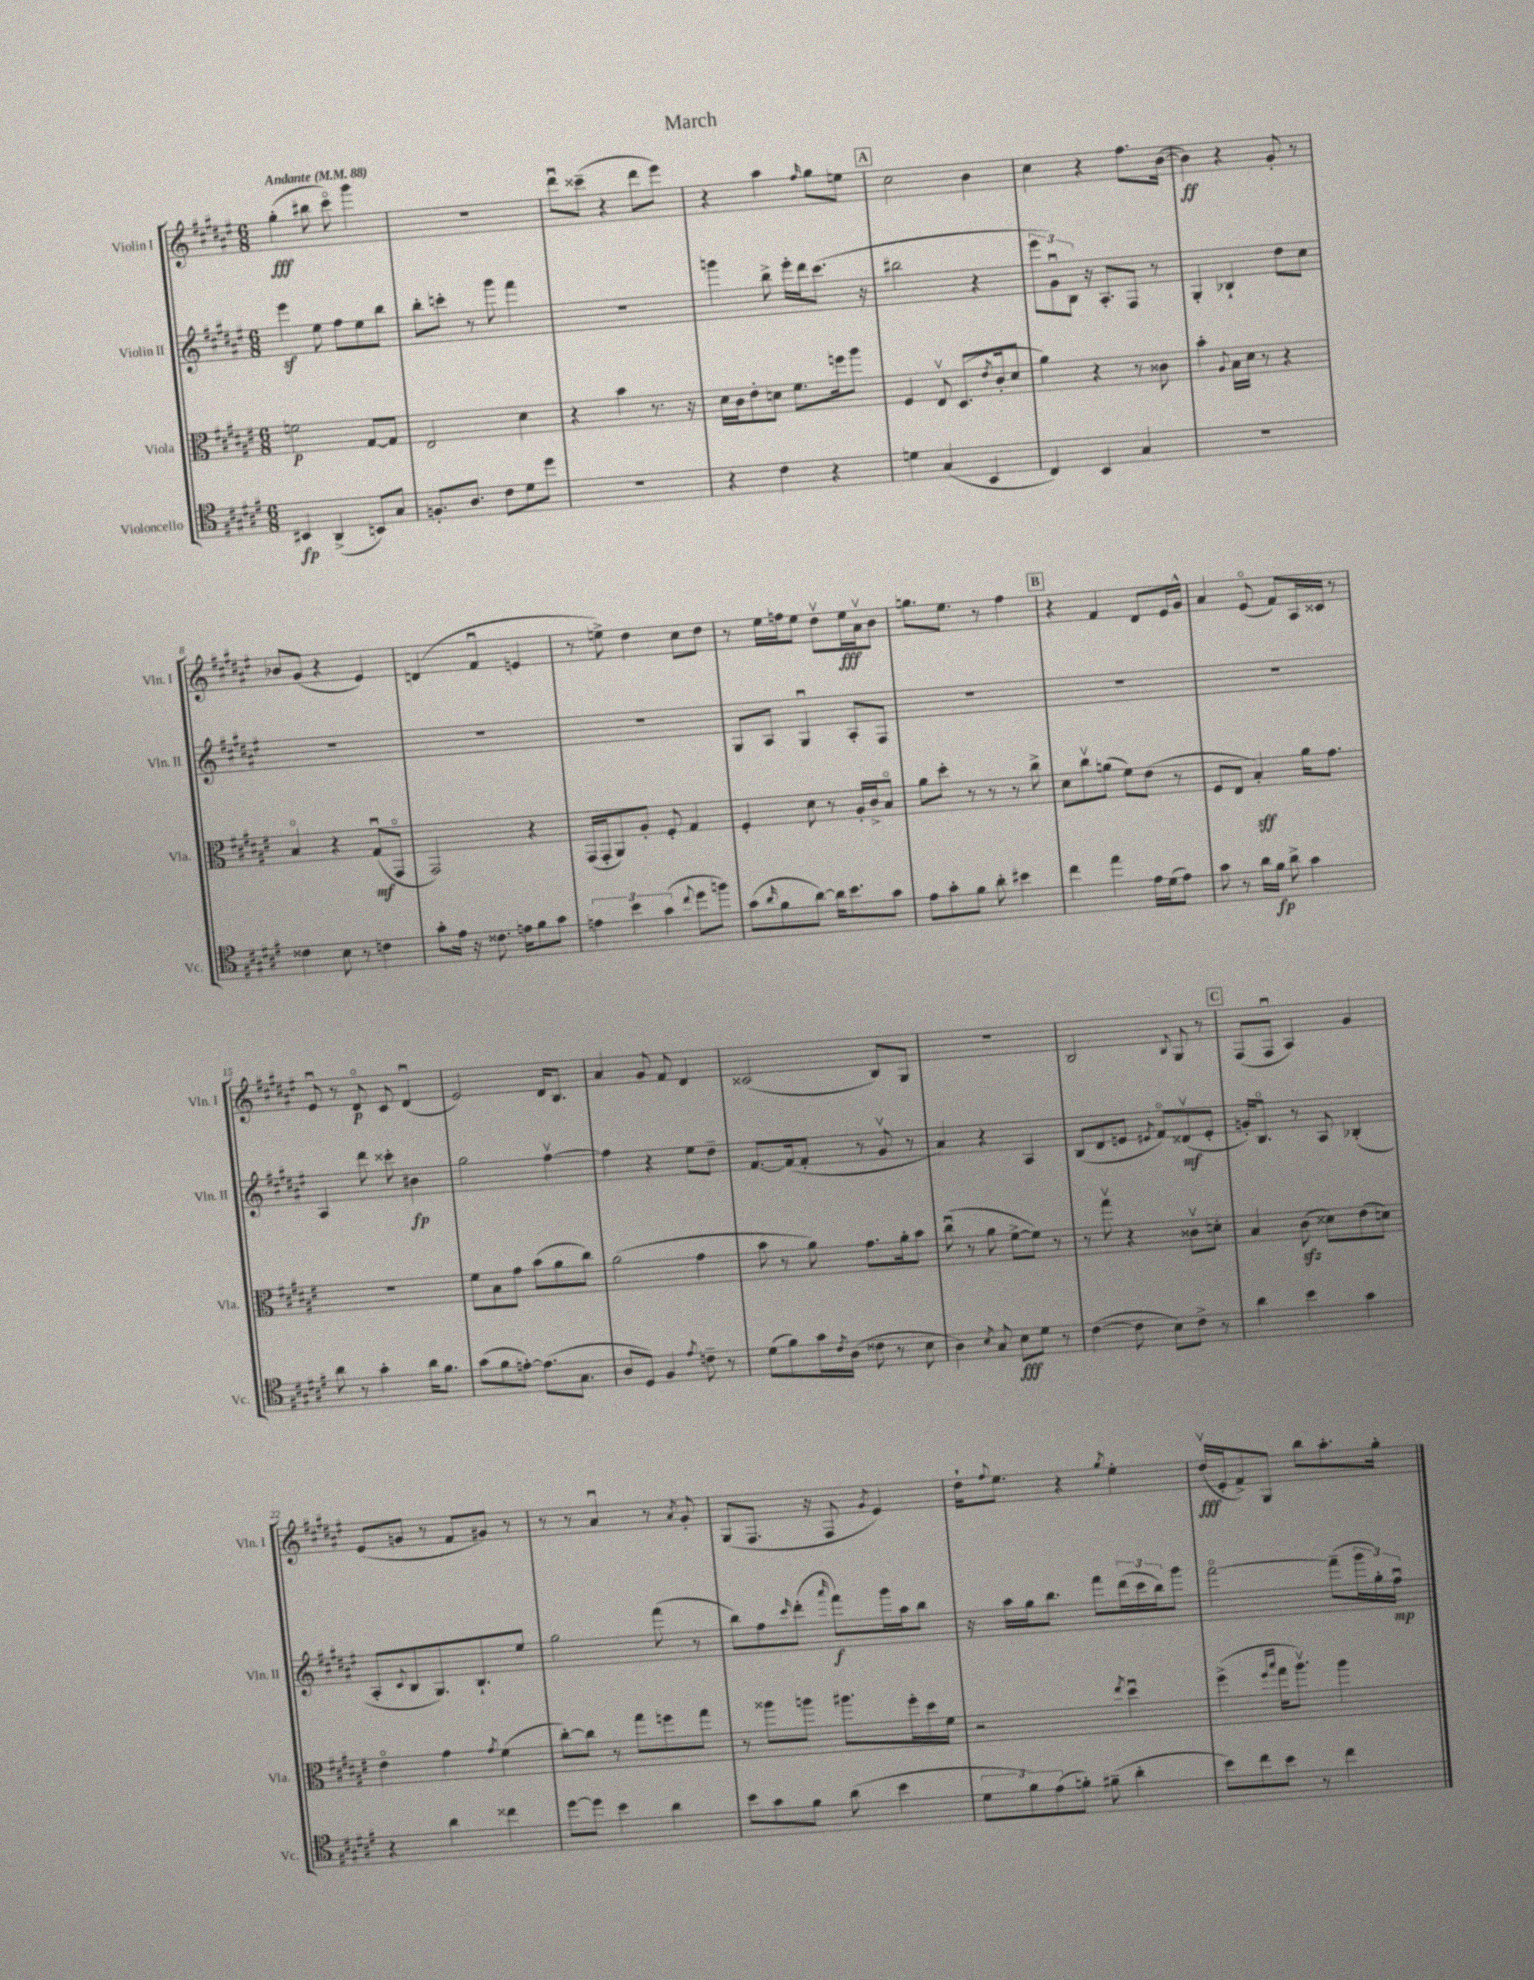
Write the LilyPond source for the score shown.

\header { title = "March" }
<<
\new StaffGroup <<
\new Staff = "s0" \with { instrumentName = "Violin I" shortInstrumentName = "Vln. I" } {
    \clef treble \key fis \major \numericTimeSignature \time 6/8 \tempo "Andante" 4 = 88
    gis''4-.\fff( bis''8 cis'''8\flageolet) gis'''4 |
    R2. |
    dis'''8\downbow cisis'''8--( r4 dis'''8 eis'''8) |
    r4 ais''4 \grace { fis''16 } gis''8 e''8 |
    \mark \markup { \box "A" } cis''2 b'4 |
    cis''4 r4 fis''8. b'16~( |
    b'4\ff) r4 gis'8-. r8 |
    bes'8 gis'8( r4 eis'4) |
    d'4( fis'4\downbow e'4 |
    r8 e''8->) dis''4 cis''8 dis''8 |
    r8 eis''16 f''16 eis''8 dis''8\upbow eis''16\fff ais'16\upbow b'8 |
    g''8. eis''8. r8 fis''4 |
    \mark \markup { \box "B" } r4 fis'4 dis'8 eis'16 gis'16-^ |
    ais'4 eis'8\flageolet( fis'8) ais16 cisis'16 r8 |
    eis'8\downbow r8 dis'8\flageolet\p cis'8 dis'4\downbow( |
    eis'2) dis'16 b8. |
    ais'4 gis'8 fis'8 dis'4 |
    cisis'2( b8) gis8 |
    R2. |
    b2 \appoggiatura { b8 } gis8 r8 |
    \mark \markup { \box "C" } fis8( fis8\downbow ais4) gis'4 |
    eis'8( g'8 r8 fis'8 gis'8) r8 |
    r8 r8 ais'4\downbow r8 \acciaccatura { ais'8 } gis'8-. |
    gis8( fis8. r16 fis8 \acciaccatura { gis'8 } eis'4) |
    dis''16-! \appoggiatura { fis''8 } eis''8. r4 \acciaccatura { gis''8 } eis''4-. |
    dis''16\upbow\fff( eis'16-. fis'8->) gis8 b''8 ais''8.-. gis''16-. \bar "|." |
}
\new Staff = "s1" \with { instrumentName = "Violin II" shortInstrumentName = "Vln. II" } {
    \clef treble \key fis \major \numericTimeSignature \time 6/8
    eis'''4\sf eis''8 fis''8 eis''8 b''8 |
    b''8-. c'''8-. r8 gis'''8 fis'''4 |
    R2. |
    g'''4 b''8-> eis'''16-. dis'''16 cis'''8.( r16 |
    \mark \markup { \box "A" } bis''2 r4 |
    \tuplet 3/2 { eis'''8 gis'8\downbow) b8 } r16 ais8.-. fis8 r8 |
    gis4-. bes4-! dis''8 cis''8 |
    R2. |
    R2. |
    R2. |
    gis8 ais8 gis4\downbow ais8-. fis8 |
    R2. |
    \mark \markup { \box "B" } R2. |
    R2. |
    ais4 dis'''8 cisis'''8-. bis'4\fp |
    gis''2 fis''4~\upbow |
    fis''4 r4 eis''8 dis''8-- |
    fis'8.~ fis'16( fis'8-. r8 gis'8\upbow r8 |
    ais'4) r4 ais4 |
    b8( dis'8 e'8 \acciaccatura { eis'8 } fis'8\flageolet) disis'8\upbow\mf( eis'8-. |
    \mark \markup { \box "C" } g'16-.) b8.\flageolet r8 ais8 bes4-.( |
    ais8-. \appoggiatura { cis'8 } b8 gis8.) b8.-! eis''8 |
    gis''2 fis'''8( r8 |
    b''8) fis''8 \grace { cis'''16 } dis'''8-.( \grace { ais'''16 } fis'''8\f) gis'''16 ais''16 b''8 |
    r16 ais''16 gis''16 b''8. fis'''8 \tuplet 3/2 { dis'''16( cis'''16 b''16) } gis'''8 |
    fis'''2~\flageolet fis'''8--( \tuplet 3/2 { gis'''16 gis''16-.) fis''16\downbow\mp } \bar "|." |
}
\new Staff = "s2" \with { instrumentName = "Viola" shortInstrumentName = "Vla." } {
    \clef alto \key fis \major \numericTimeSignature \time 6/8
    f'2\p gis8~ gis8 |
    eis2 dis'4 |
    r4 b'4 r8. r16 |
    dis'16 cis'16 eis'8-. d'8 fis'8. f''16 ais''8 |
    \mark \markup { \box "A" } fis4 eis8\upbow dis8.( \acciaccatura { eis'8 } cis'16-. dis'8 |
    ais'4) r4 r8 cisis'8 |
    b'4-. \appoggiatura { ais8 } b16 dis'16 r8 r4 |
    b4\flageolet r4 gis8\downbow\mf( gis,8\flageolet |
    gis,2) r4 |
    gis,16( gis,16-. ais,8) ais8-. fis8-. gis4 |
    fis4-. dis'8 r8 ais16-. cis'16-> b8\flageolet |
    ais'8 dis''8-. r8 r8 r8 cis''8-> |
    \mark \markup { \box "B" } dis'8 cis''8\upbow a'8( fis'8) eis'8( r8 |
    fis8 eis8 b4-.\sff) ais'16 gis'8. |
    R2. |
    fis'8 b8 gis'8 b'8( ais'8 cis''8) |
    ais'2( gis'4 |
    b'8 r8 ais'8) gis'8. ais'16-. b'8 |
    cis''8\downbow( r8 ais'8 fis'8~-> fis'8) r8 |
    r8 gis''8\upbow r4 cisis'8\upbow d'8-. |
    \mark \markup { \box "C" } b4 cis'8\sfz( disis'8) eis'8( d'8) |
    eis'4\flageolet gis'4 \acciaccatura { gis'8 } fis'4( |
    cis''8~-.) cis''8 r8 gis''8 f''8 gis''8 |
    r8 aisis''8 a''8 ais''8. fis''16-. dis''16 fis'16 |
    r2 \acciaccatura { eis''8 } dis''4\downbow |
    fis''4->( \grace { fis''16 b''16 } gis''16 ais''8.\upbow) ais''4 \bar "|." |
}
\new Staff = "s3" \with { instrumentName = "Violoncello" shortInstrumentName = "Vc." } {
    \clef tenor \key fis \major \numericTimeSignature \time 6/8
    bis,4\fp ais,4->( b,8) gis8 |
    f8.-. ais8. cis'8 dis'8 dis''8 |
    R2. |
    r4 cis'4 r4 |
    \mark \markup { \box "A" } d'4 gis4( b,4 |
    cis4) b,4 gis4 |
    R2. |
    cisis'4 b8 r8 c'4 |
    gis'8-. eis'16 r16 cisis'8. e'16 fis'8 gis'8 |
    \tuplet 3/2 { e'4 b'4 gis'4( } \appoggiatura { cis''8 } dis''8 f''8) |
    gis'8( \grace { ais'16 } fis'8 ais'8~) ais'16 b'8. gis'8 |
    eis'8 gis'8-. fis'8 ais'8-. bis'4 |
    \mark \markup { \box "B" } cis''4 eis''4 eis'16 dis'16( eis'8) |
    gis'8 r8 ais'16 fis'16\fp ais'8-> gis'4 |
    ais'8 r8 gis'4-. ais'16 fis'8. |
    gis'8( fis'8 e'8~-.) e'8.( gis8. |
    ais8 dis8) fis4 \acciaccatura { eis'8 } c'8-- r8 |
    dis'8( fis'8) gis'16 \acciaccatura { cis'8 } ais16( cisis'8 r8 b8 |
    ais4) \acciaccatura { b8 } gis8 b8\fff dis'8 r8 |
    cis'4~( cis'8 b8) cis'8-> r8 |
    \mark \markup { \box "C" } ais'4 b'4 gis'4 |
    r4 ais'4 cisis''4 |
    dis''8~ dis''8 b'4 ais'4 |
    b'8 gis'8 fis'8 ais'8( b'4 |
    \tuplet 3/2 { dis'8 fis'8) eis'8( } f'8-.) fis'8--( ais'4-. |
    b'8) cis''8 b'8 r8 cis''4 \bar "|." |
}
>>
>>
